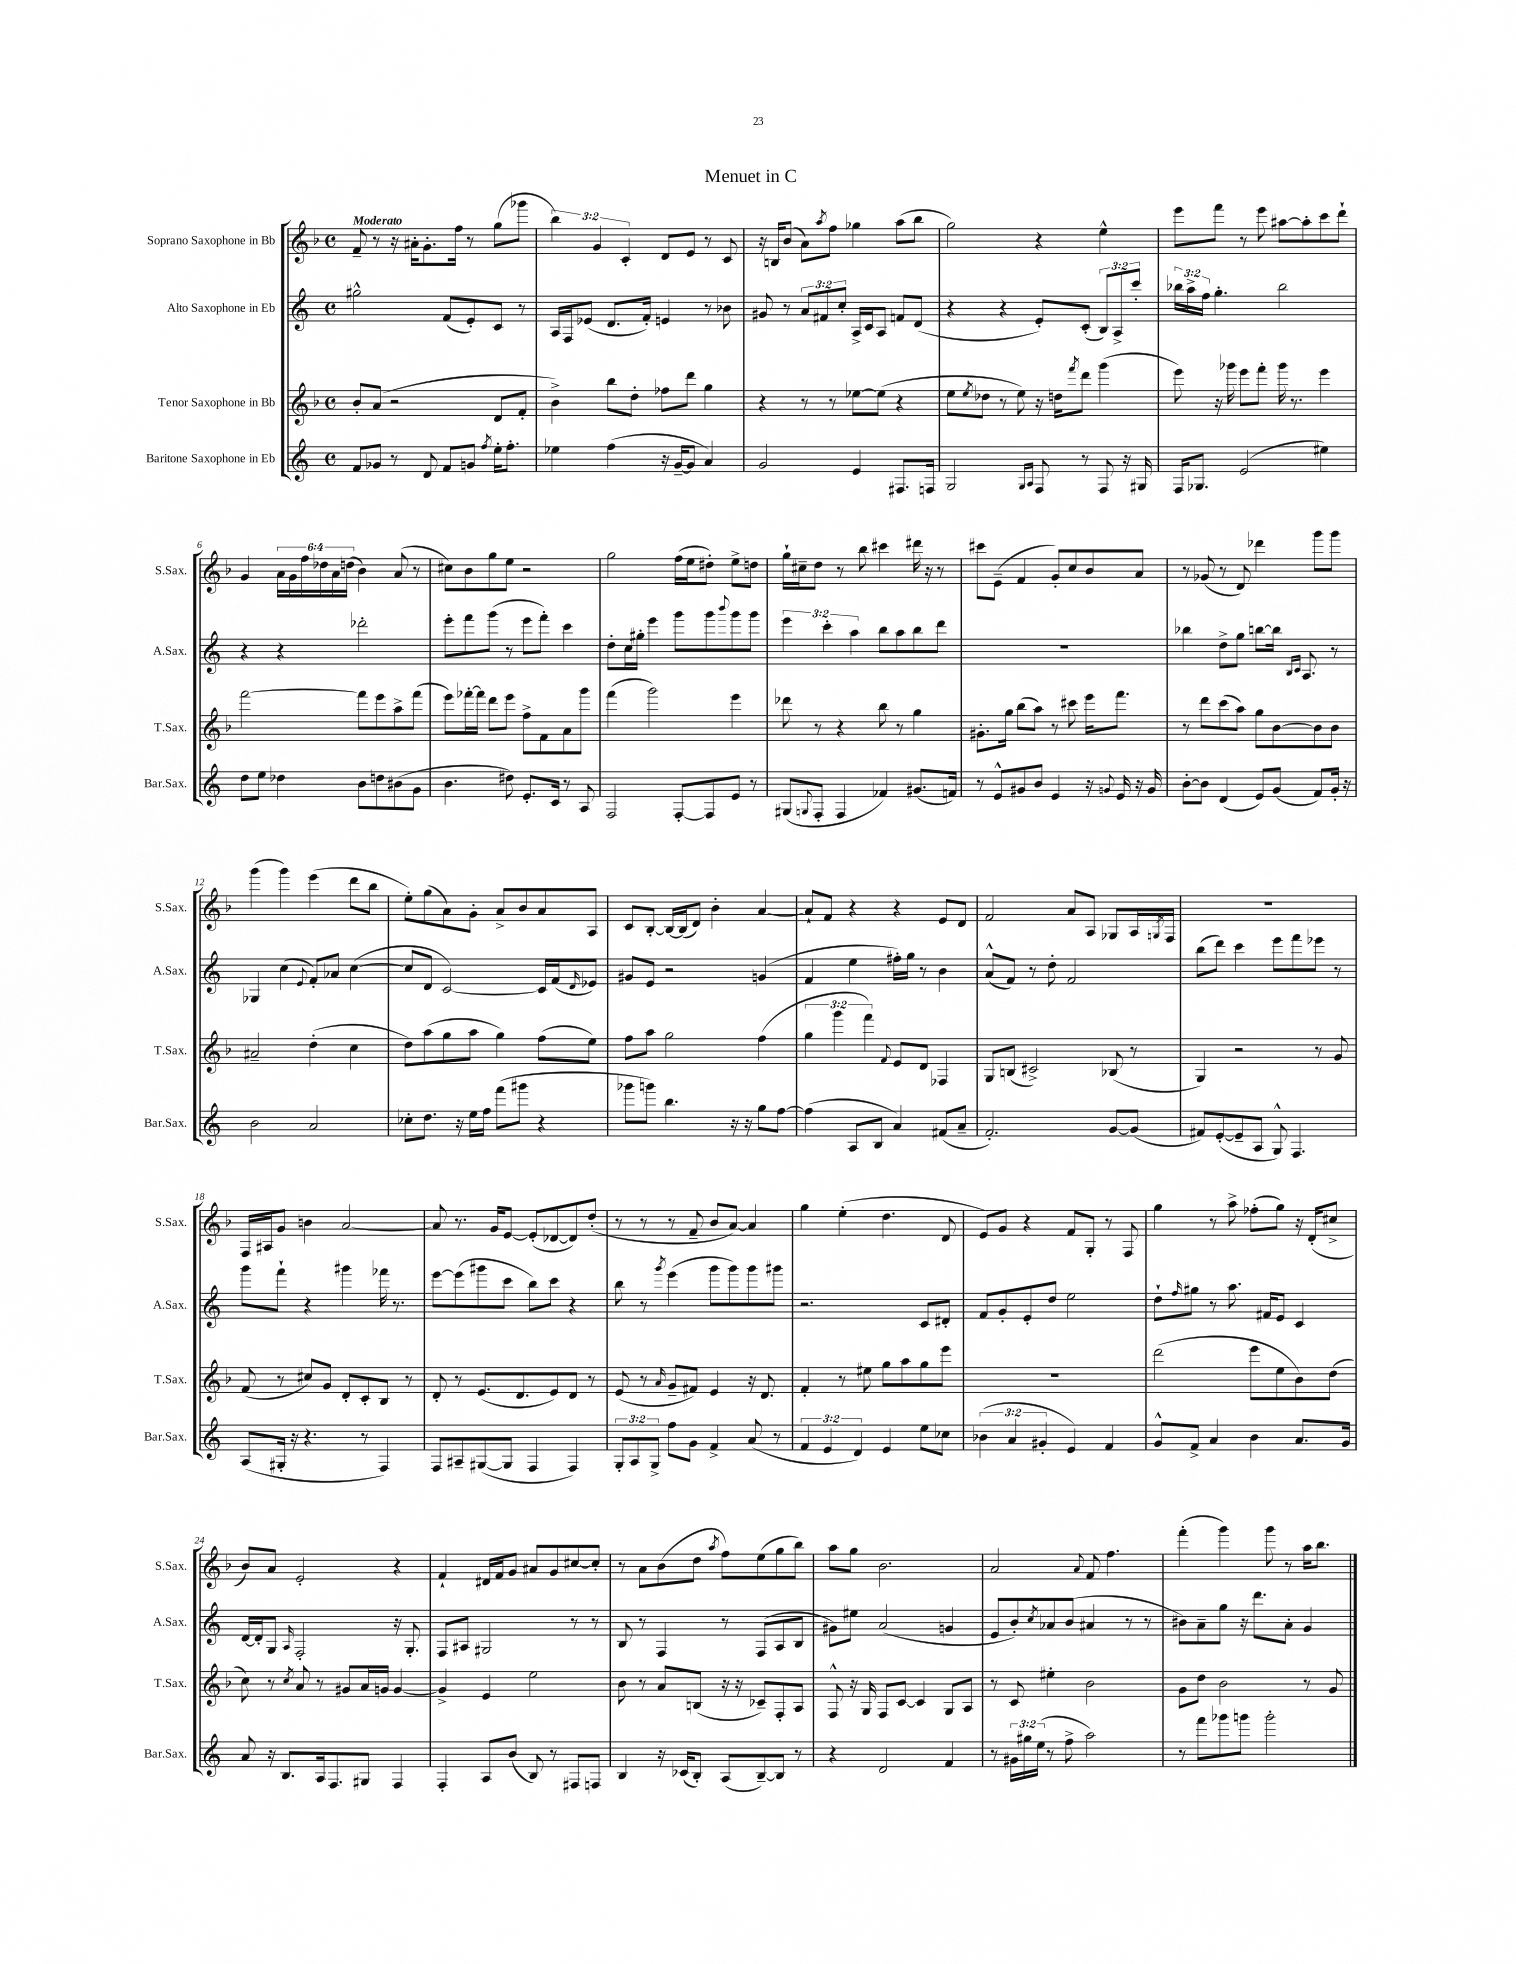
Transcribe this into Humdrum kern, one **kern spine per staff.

**kern	**kern	**kern	**kern
*staff4	*staff3	*staff2	*staff1
*clefG2	*clefG2	*clefG2	*clefG2
*k[]	*k[b-]	*k[]	*k[b-]
*M4/4	*M4/4	*M4/4	*M4/4
*met(c)	*met(c)	*met(c)	*met(c)
8f	8b-'	2gg#^^	8f~
8g-	(8a	.	8r
8r	2r	.	16r
.	.	.	16a#'
8d	.	.	8.g'
8f	.	(8f	.
.	.	.	16ff
8g	.	8e')	8r
8qff	.	.	.
16ee'	8d	8c	(8gg
8.ff'	.	.	.
.	8f'	8r	8ggg-
=	=	=	=
4ee-	4b-^)	16A	6bb-)
.	.	16F	.
.	.	(8e-	.
.	.	.	6g
(4ff	8bb-	8.d	.
.	.	.	6c'
.	8dd'	.	.
.	.	16f')	.
16r	8ff-	4e	8d
[16g~	.	.	.
8g]	8ddd	.	8e
4a)	4gg	8r	8r
.	.	8b-	8c
=	=	=	=
2g	4r	8g#	16r
.	.	.	16B
.	.	8r	(8b-
.	8r	12a	8a)
.	.	12f#	.
.	.	.	8qaa
.	8r	.	8ff
.	.	12cc'	.
4e	[8ee-	16A^	4gg-
.	.	16c	.
.	(8ee-]	8A	.
8.F#	4r	8f	(8aa
.	.	(8d	8bb-
16F	.	.	.
=	=	=	=
2G	8ee	4r	2gg)
.	8qee	.	.
.	8dd-	.	.
.	8r	4r	.
.	8ee)	.	.
16qqG	.	.	.
16qqA	.	.	.
8F	16r	8e')	4r
.	16dd	.	.
.	8qfff	.	.
8r	8ddd	(8c'	.
8F	(4ggg	12B)	4ee^^
.	.	12A^	.
16r	.	.	.
.	.	12ccc'	.
16G#	.	.	.
=	=	=	=
16F	8eee)	24bb-	8eee
.	.	24aa^	.
8.G-	.	.	.
.	.	24ff	.
.	16r	4.gg'	8fff
.	16ggg-	.	.
(2e	8eee	.	8r
.	8fff'	.	8eee
.	16ggg-	2bb-	[8aa#
.	8.r	.	.
.	.	.	8aa#']
4ee#)	4eee	.	8ccc
.	.	.	8ddd`
=	=	=	=
8dd	[2fff	4r	4g
8ee	.	.	.
4dd-	.	4r	24a
.	.	.	24g
.	.	.	24ff
.	.	.	24dd-
.	.	.	24a
.	.	.	(24dd
8b	8fff]	2ddd-'	4b-)
8dd	8eee	.	.
(8b#	8aa^	.	(8a
8g	(8fff	.	8r
=	=	=	=
4.b	8eee)	8eee'	8cc#)
.	[16fff-'	8fff	8b-
.	16fff-]	.	.
.	8ddd	(8ggg	8gg
8dd#)	8eee	8r	8ee
8.e'	8ff^	8eee	2r
.	8f	8fff')	.
16c	.	.	.
8r	8a	4ccc	.
8A	8ggg	.	.
=	=	=	=
2F	(4fff	8dd'	2gg
.	.	16cc	.
.	.	16gg#'	.
.	2ggg)	4eee	.
[8F'	.	8ggg	(16ff
.	.	.	16ee
8F]	.	8ggg	8dd#')
.	.	8qqbbb	.
8e	4eee	8ggg	8ee^
8r	.	8ggg	8dd
=	=	=	=
(8G#	8ddd-	6eee	16gg`
.	.	.	16cc#~
8qqG	.	.	.
8F'	8r	.	8dd
.	.	6ccc'	.
4F	4r	.	8r
.	.	6aa	.
.	.	.	8bb-
4f-)	8bb-	8bb	4ccc#
.	8r	8aa	.
(8.g#	4gg	8bb	16ddd#
.	.	.	16r
.	.	8ddd	8r
16f)	.	.	.
=	=	=	=
8r	8.g#'	1r	8ccc#
8e^^	.	.	(8e~
.	16gg	.	.
8g#	(8bb-	.	4f
8b	8aa)	.	.
4e	8r	.	8g')
.	8ccc#	.	8cc
16r	16eee	.	8b-
8qqg	.	.	.
16e	8.fff	.	.
16r	.	.	8a
16g	.	.	.
=	=	=	=
[8b'	8r	4bb-	8r
8b]	8ddd	.	(8g-
(4d	(8ccc	8dd^	8r
.	8aa)	8gg	8d)
8e)	8gg	[8bb	4ddd-
(8g	[8b-	16bb]	.
.	.	16qqB	.
.	.	16qqc	.
.	.	8.A	.
8f)	8b-]	.	8ggg
16g'	8b-	8r	8ggg
16r	.	.	.
=	=	=	=
2b	2a#~	4G-	(4ggg
.	.	(4cc	4ggg)
.	.	8qqe	.
2a	(4dd'	8f')	(4eee
.	.	8a-	.
.	4cc	([4cc	8ddd
.	.	.	8bb-
=	=	=	=
8cc-'	8dd)	8cc]	8ee')
8.dd	(8aa	8d	(8gg
.	8gg	[2c)	8a)
16r	.	.	.
16ee	8aa	.	8g'
16ff	.	.	.
(8fff	4gg)	.	8a^
8ggg#	.	.	8b-
4r	(8ff	16c]	8a
.	.	(16f	.
.	.	16qqd	.
.	8ee)	8e-)	8A
=	=	=	=
8ggg-	8ff	8g#	8c
8ggg)	8aa	8e	[8B-'
4.bb	2gg	2r	16B-_
.	.	.	(16B-]
.	.	.	8d)
.	.	.	4b-'
16r	.	.	.
16r	.	.	.
8gg	(4ff	(4g	[4a
[8ff	.	.	.
=	=	=	=
(4ff]	6gg	4f	8a`]
.	.	.	8f
.	6ggg	.	.
8A	.	4ee	4r
.	6fff)	.	.
8B	.	.	.
.	8qqf	.	.
4a)	8e	16ff#')	4r
.	.	16gg	.
.	8d	8r	.
(8f#	4F-	4b	8e
8a~	.	.	8d
=	=	=	=
2.f')	8G	(8a^^	2f
.	(8B	8f)	.
.	2c#^)	8r	.
.	.	8dd'	.
.	.	2f	8a
.	.	.	8A
[8g	(8B-	.	8G-
(8g]	8r	.	16A
.	.	.	8qG
.	.	.	16F
=	=	=	=
8f#)	4G)	(8bb	1r
([8e'	.	8ddd)	.
8e~]	2r	4ccc	.
8A	.	.	.
8G^^)	.	8eee	.
4.F	.	8fff	.
.	8r	8eee-	.
.	8g	8r	.
=	=	=	=
(8A	(8f	8ggg	16F
.	.	.	16A#
16G#'	8r	8fff`	8g
16r	.	.	.
4.r	8cc#)	4r	4b
.	8g	.	.
.	8d'	4ggg#	[2a
8r	8c'	.	.
4F)	8B-	16fff-	.
.	.	8.r	.
.	8r	.	.
=	=	=	=
8F	8d'	[8eee	8a]
8A#~	8r	(8eee]	8.r
([8G#	(8.e	8ggg#	.
.	.	.	16g
8G#]	.	8ccc	[8e
.	8.d	.	.
4F	.	8bb)	(8e']
.	8e)	8ccc	[8d-
4F)	8d	4r	8d-])
.	8r	.	(8dd'
=	=	=	=
12G'	(8e	8bb	8r
12A	.	.	.
.	8r	8r	8r
12G^	.	.	.
.	16qqa	8qggg	.
8ff	8g~	(4eee	8r
8g	8f#)	.	8f~
4f^	4e	8ggg	8b-
.	.	8ggg)	[8a)
(8a	16r	8ggg	4a]
.	8.d	.	.
8r	.	8ggg#	.
=	=	=	=
6f	4f'	2.r	4gg
6e	.	.	.
.	8r	.	(4ee'
6d)	.	.	.
.	8ee#	.	.
4e	8gg	.	4.dd
.	8aa	.	.
8ee	8gg	8c	.
8cc-	8eee	8d#'	8d
=	=	=	=
(6b-	1r	8f	8e)
.	.	8g'	8g
6a	.	.	.
.	.	8e'	4r
6g#'	.	.	.
.	.	8dd	.
4e)	.	2ee	8f
.	.	.	8G'
4f	.	.	8r
.	.	.	8F
=	=	=	=
8g^^	(2ddd	8dd`	4gg
.	.	16qqff	.
8f^	.	8gg#	.
4a	.	8r	8r
.	.	8.aa	8aa^
4b	8eee	.	(8ff-'
.	.	16f#	.
.	8ee	8e	8gg)
8.a	8b-)	4c	16r
.	.	.	(16d'
.	(8dd	.	8cc#^
16g	.	.	.
=	=	=	=
8a	8cc)	[16d	8b-)
.	.	16d']	.
16r	8r	8G	8a
8.B	.	.	.
.	8qcc	16qqA	.
.	8a	2F'	2e'
16A	8r	.	.
8.F	.	.	.
.	8g#	.	.
8G#	16a	.	.
.	16g	.	.
4F	[4g	16r	4r
.	.	8.G'	.
=	=	=	=
4F'	4g^]	8F	4f`
.	.	8A#	.
8A	4e	2G#	16d#
.	.	.	16f
(8b	.	.	8g
8B)	2ee	.	8a#
8r	.	.	8g
8F#	.	8r	[8cc#
8F	.	8r	8cc#']
=	=	=	=
4B	8b-	8B	8r
.	8r	8r	8a
16r	8a	4F	(8b-
(16c-	.	.	.
8B')	(8B	.	8dd
.	.	.	8qaa
(8A	16r	8r	8ff)
.	16r	.	.
[8B~)	8c-~)	(8F	(8ee
8B]	8F'	8A	8gg
8r	8A	8B	8bb-)
=	=	=	=
4r	8F^^	8g#)	8aa
.	16r	8ee#	8gg
.	16G	.	.
2d	8F	(2a	2.b-
.	[8c	.	.
.	4c]	.	.
4f	8G	4g	.
.	8A	.	.
=	=	=	=
8r	8r	8e	2a
24g#	8c	8b')	.
24gg#	.	.	.
(24ee	.	.	.
.	.	8qcc	.
8r	4ee#'	8a-	.
8ff^	.	(8b	.
.	.	.	8qqa
2aa)	2b-	4a#	8f
.	.	.	4.ff
.	.	8r	.
.	.	8r	.
=	=	=	=
8r	8g	8b#)	(4fff'
8fff	8dd	8a~	.
8ggg-	2b-	8gg	4ggg)
8ggg	.	16r	.
.	.	8.ddd	.
2ggg'	.	.	8ggg
.	.	8a'	8r
.	8r	4g	16aa
.	.	.	8.bb-
.	8g	.	.
==	==	==	==
*-	*-	*-	*-
